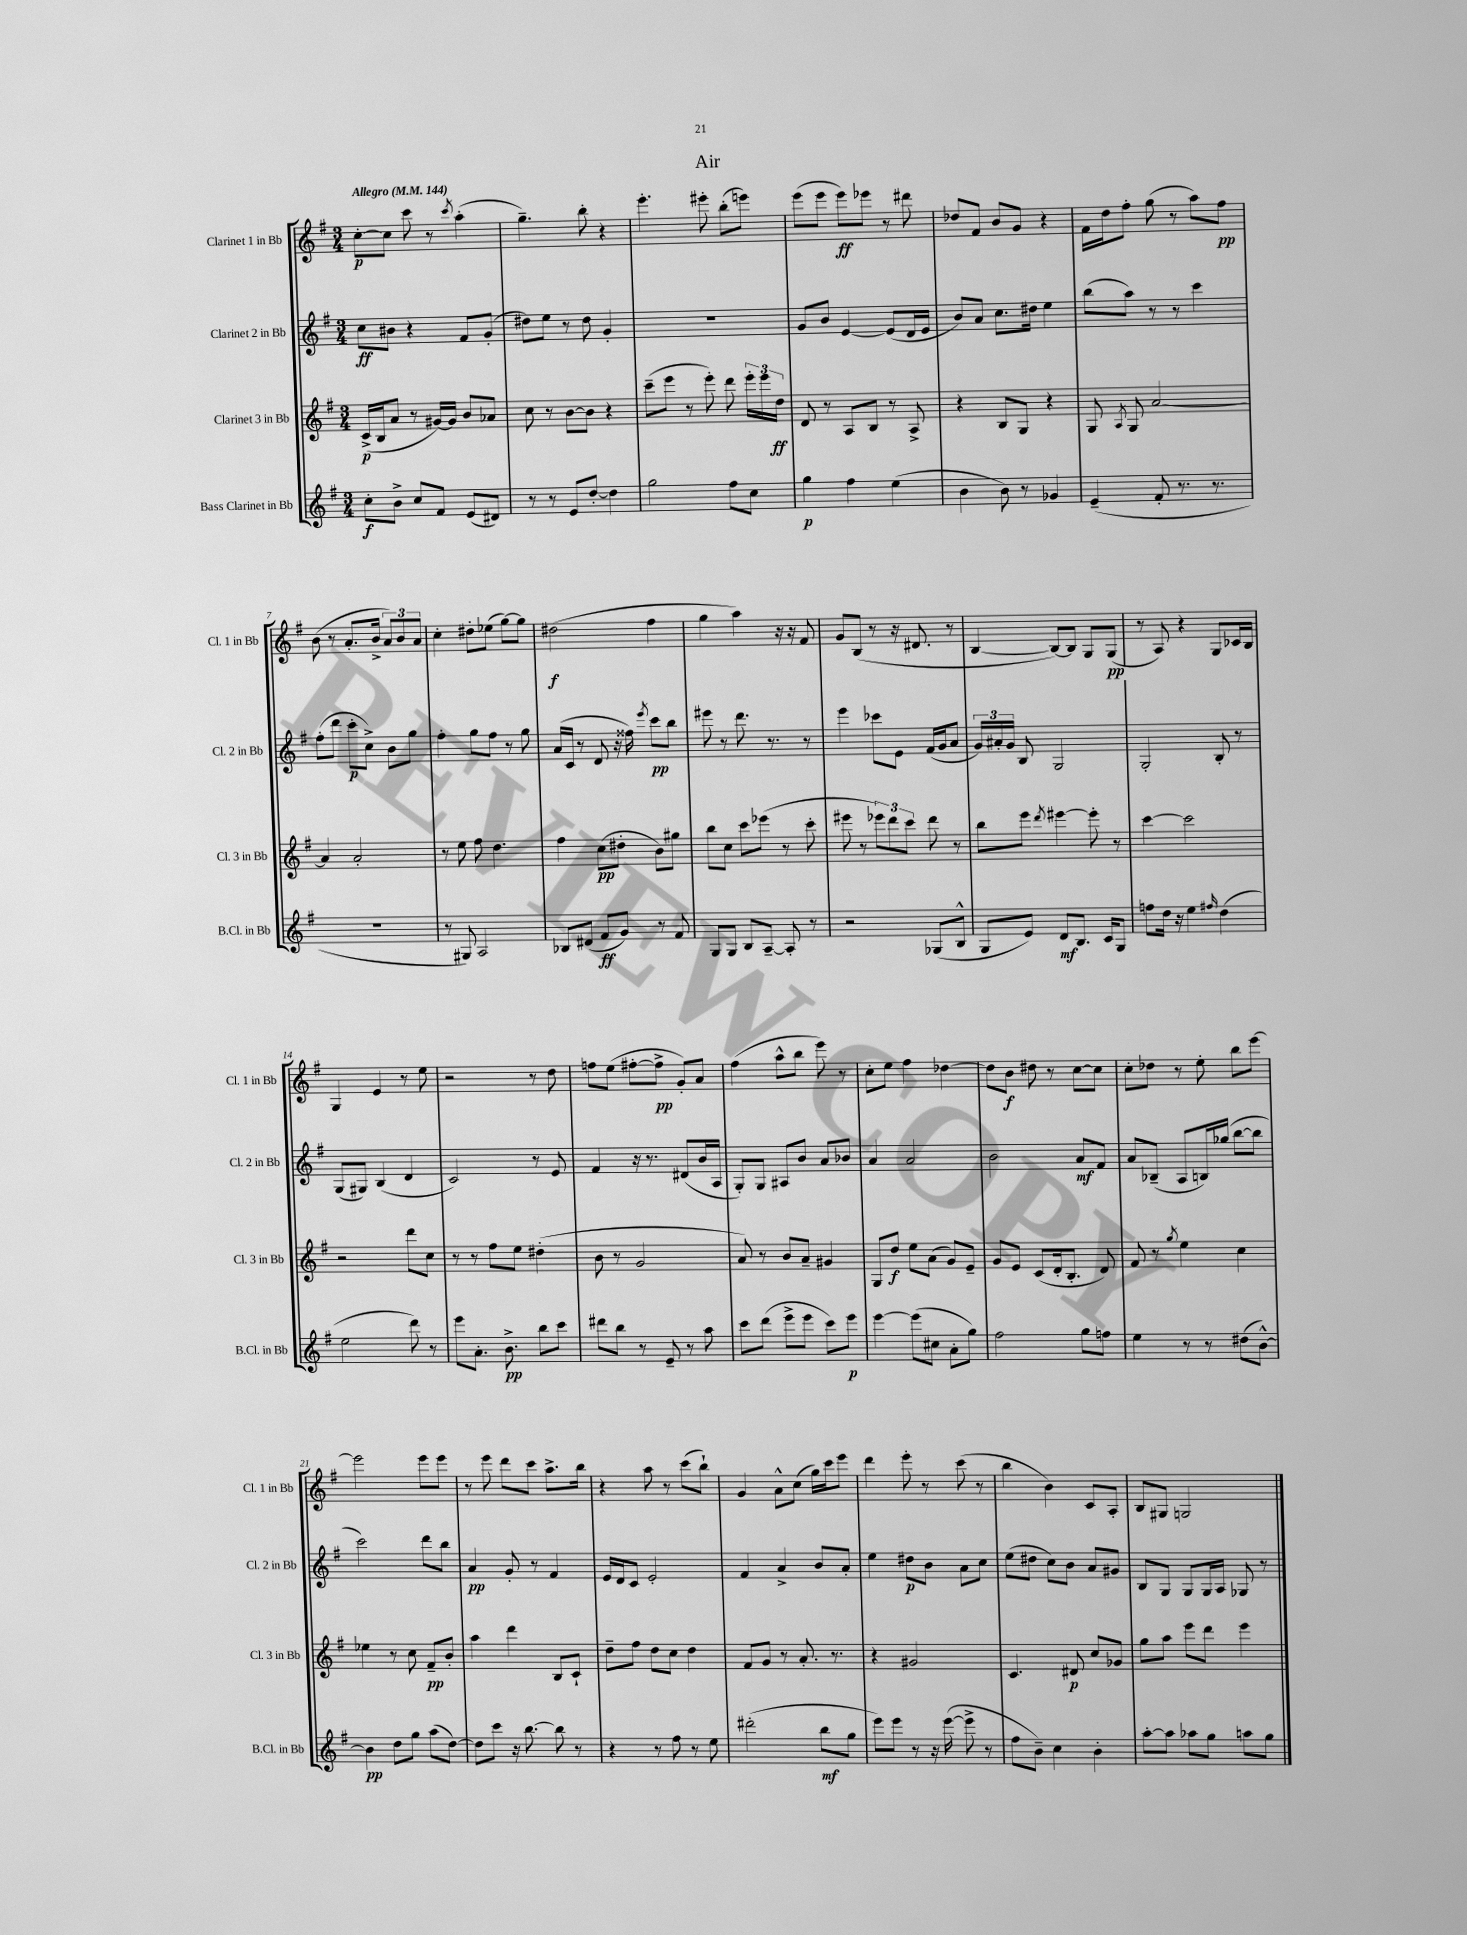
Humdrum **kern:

**kern	**dynam	**kern	**dynam	**kern	**dynam	**kern	**dynam
*part4	*part4	*part3	*part3	*part2	*part2	*part1	*part1
*staff4	*staff4	*staff3	*staff3	*staff2	*staff2	*staff1	*staff1
*I"Bass Clarinet in Bb	*	*I"Clarinet 3 in Bb	*	*I"Clarinet 2 in Bb	*	*I"Clarinet 1 in Bb	*
*I'B.Cl. in Bb	*	*I'Cl. 3 in Bb	*	*I'Cl. 2 in Bb	*	*I'Cl. 1 in Bb	*
*clefG2	*	*clefG2	*	*clefG2	*	*clefG2	*
*k[f#]	*	*k[f#]	*	*k[f#]	*	*k[f#]	*
*M3/4	*	*M3/4	*	*M3/4	*	*M3/4	*
*MM144	*	*MM144	*	*MM144	*	*MM144	*
=1	=1	=1	=1	=1	=1	=1	=1
!	!	!	!	!	!	!LO:TX:a:B:t=Allegro	!
8cc'\L	f	(16c^/LL	p	8cc\L	ff	[8cc'\L	p
.	.	16B/J	.	.	.	.	.
8b^\J	.	8a/J	.	8b#X\J	.	8cc\J]	.
8cc/L	.	8r	.	4r	.	8ccc\	.
8f#/J	.	[16g#X/LL)	.	.	.	8r	.
.	.	16g#/JJ]	.	.	.	.	.
.	.	.	.	.	.	8qccc/	.
(8e/L	.	8b/L	.	8f#/L	.	(4aa'\	.
8d#X/J)	.	8a-X/J	.	(8g'/J	.	.	.
=2	=2	=2	=2	=2	=2	=2	=2
8r	.	8cc\	.	8dd#X\L)	.	4.gg~\)	.
8r	.	8r	.	8ee\J	.	.	.
8e/L	.	[8b\L	.	8r	.	.	.
[8dd'/J	.	8b\J]	.	8dd#\	.	8bb'\	.
4dd\]	.	4r	.	4g'/	.	4r	.
=3	=3	=3	=3	=3	=3	=3	=3
2gg\	.	(8ccc~\L	.	2.r	.	4.eee'\	.
.	.	8eee\J	.	.	.	.	.
.	.	8r	.	.	.	.	.
.	.	8eee'\)	.	.	.	8eee#X'\	.
8ff#\L	.	8ddd\	.	.	.	(8bb'\L	.
8cc\J	.	24eee'\LL	.	.	.	8eeen\J)	.
.	.	24eee\	.	.	.	.	.
.	.	24dd\JJ	ff	.	.	.	.
=4	=4	=4	=4	=4	=4	=4	=4
4gg\	p	8d/	.	8g/L	.	(8eee\L	.
.	.	8r	.	8b/J	.	8eee\J	.
4ff#\	.	8A/L	.	[4e/	.	8eee\L)	ff
.	.	8B/J	.	.	.	8eee-X\J	.
(4ee\	.	8r	.	(8e/L]	.	8r	.
.	.	8A^/	.	16d/L	.	8ddd#X\	.
.	.	.	.	16e/JJ	.	.	.
=5	=5	=5	=5	=5	=5	=5	=5
4b\	.	4r	.	8b/L)	.	8dd-X/L	.
.	.	.	.	8a/J	.	8f#/J	.
8b\)	.	8B/L	.	8.cc\L	.	8b/L	.
8r	.	8G/J	.	.	.	8g/J	.
.	.	.	.	16dd#X\Jk	.	.	.
4g-X/	.	4r	.	4ee\	.	4r	.
=6	=6	=6	=6	=6	=6	=6	=6
(4e~/	.	8G/	.	(8bb\L	.	16f#\LL	.
.	.	.	.	.	.	16dd\J	.
.	.	8qA/	.	.	.	.	.
.	.	8G/	.	8aa\J)	.	8ff#'\J	.
8f#'/	.	[2a/	.	8r	.	(8gg\	.
8.r	.	.	.	8r	.	8r	.
.	.	.	.	4ccc\	.	8aa\L)	.
8.r	.	.	.	.	.	.	.
.	.	.	.	.	.	8ff#\J	pp
!!LO:LB:g=z
=7	=7	=7	=7	=7	=7	=7	=7
2.r	.	4a/]	.	(8ff#'\L	.	(8b\	.
.	.	.	.	8ddd\J	.	8r	.
.	.	2a'/	.	8ccc'\L	p	8.a'/L	.
.	.	.	.	8cc^\J)	.	.	.
.	.	.	.	.	.	16b^/Jk	.
.	.	.	.	8b\L	.	12a/L)	.
.	.	.	.	.	.	12b/	.
.	.	.	.	8gg\J	.	.	.
.	.	.	.	.	.	12a/J	.
=8	=8	=8	=8	=8	=8	=8	=8
8r	.	8r	.	4ff#'\	.	4cc'\	.
8G#X/)	.	8ee\	.	.	.	.	.
2A/	.	8ff#\	.	8gg\L	.	8dd#X'\L	.
.	.	4.dd\	.	8ff#\J	.	(8ee-X\J	.
.	.	.	.	8r	.	[8gg\L)	.
.	.	.	.	8gg\	.	8gg\J]	.
=9	=9	=9	=9	=9	=9	=9	=9
8B-X/L	.	4ff#\	.	(16a/LL	.	(2dd#X\	f
.	.	.	.	16c/JJ	.	.	.
(8d#X/J	.	.	.	8r	.	.	.
8f#/L	ff	(8cc\L	pp	8d/	.	.	.
8g/J)	.	8dd#X'\J	.	16r	.	.	.
.	.	.	.	16ff##X\)	.	.	.
.	.	.	.	8qeee/	.	.	.
8r	.	8b\L)	.	8ccc\L	pp	4ff#\	.
8f#/	.	8gg#X\J	.	8bb\J	.	.	.
=10	=10	=10	=10	=10	=10	=10	=10
8G/L	.	8bb\L	.	8eee#X\	.	4gg\	.
8G/J	.	8cc\J	.	8r	.	.	.
8B/L	.	8ccc\L	.	8.ddd\	.	4aa\)	.
[8A~/J	.	(8eee-X\J	.	.	.	.	.
.	.	.	.	8.r	.	.	.
8A'/]	.	8r	.	.	.	16r	.
.	.	.	.	.	.	16r	.
8r	.	8ccc'\	.	8r	.	8f#/	.
=11	=11	=11	=11	=11	=11	=11	=11
2r	.	8eee#X\	.	4eee\	.	8g/L	.
.	.	8r	.	.	.	(8B/J	.
.	.	12eee-X\L)	.	8ccc-X\L	.	8r	.
.	.	12ddd\	.	.	.	.	.
.	.	.	.	8e\J	.	16r	.
.	.	12ccc\J	.	.	.	.	.
.	.	.	.	.	.	8.d#X/	.
(8G-X/L	.	8ddd\	.	(16f#/LL	.	.	.
.	.	.	.	16g/J	.	.	.
8B^^/J	.	8r	.	8a/J	.	8r	.
=12	=12	=12	=12	=12	=12	=12	=12
8G/L	.	8bb\L	.	24g/LL)	.	[4B/	.
.	.	.	.	24a#X'/	.	.	.
.	.	.	.	24g/JJ	.	.	.
8e/J)	.	8eee\J	.	8B/	.	.	.
.	.	8qddd/	.	.	.	.	.
8d/L	mf	[4eee#X\	.	2G/	.	8B/L_)	.
8.B/J	.	.	.	.	.	8B/J]	.
.	.	8eee#'\]	.	.	.	8G/L	.
16c/KL	.	.	.	.	.	.	.
8G/J	.	8r	.	.	.	(8G/J	pp
=13	=13	=13	=13	=13	=13	=13	=13
8ffn\L	.	[4ccc\	.	2G'/	.	8r	.
16dd\Jk	.	.	.	.	.	8A/)	.
16r	.	.	.	.	.	.	.
4ee\	.	2ccc\]	.	.	.	4r	.
16qqff#X/	.	.	.	.	.	.	.
(4dd\	.	.	.	8B'/	.	8G/L	.
.	.	.	.	8r	.	16c-X/L	.
.	.	.	.	.	.	16B/JJ	.
!!LO:LB:g=z
=14	=14	=14	=14	=14	=14	=14	=14
2ee\	.	2r	.	(8G/L	.	4G/	.
.	.	.	.	8G#X/J)	.	.	.
.	.	.	.	(4B/	.	4e/	.
8ddd\)	.	8ddd\L	.	4d/	.	8r	.
8r	.	8cc\J	.	.	.	8ee\	.
=15	=15	=15	=15	=15	=15	=15	=15
8eee\L	.	8r	.	2c/)	.	2r	.
8.a'\J	.	8r	.	.	.	.	.
.	.	8ff#\L	.	.	.	.	.
8.b^\	pp	.	.	.	.	.	.
.	.	8ee\J	.	.	.	.	.
8bb\L	.	(4dd#X'\	.	8r	.	8r	.
8ccc\J	.	.	.	8e/	.	8dd\	.
=16	=16	=16	=16	=16	=16	=16	=16
8ddd#X\L	.	8b\	.	4f#/	.	8ffn\L	.
8bb\J	.	8r	.	.	.	(8ee\J	.
8r	.	2g/	.	16r	.	[8ff#X'\L	.
.	.	.	.	8.r	.	.	.
8e~/	.	.	.	.	.	8ff#^\J]	pp
8r	.	.	.	(8d#X/L	.	8g'/L)	.
8aa\	.	.	.	16b/L	.	8a/J	.
.	.	.	.	16A/JJ	.	.	.
=17	=17	=17	=17	=17	=17	=17	=17
8ccc\L	.	8a/)	.	8G'/L)	.	(4ff#\	.
(8ddd\J	.	8r	.	8G/J	.	.	.
8eee^\L	.	8b/L	.	8A#X/L	.	8aa^^\L	.
8eee\J	.	8a~/J	.	8b/J	.	8bb\J	.
8ccc\L)	.	4g#X/	.	8a/L	.	8eee\)	.
8eee\J	p	.	.	8b-X/J	.	8r	.
=18	=18	=18	=18	=18	=18	=18	=18
[4eee\	.	8G/L	.	4a/	.	8cc'\L	.
.	.	8dd/J	f	.	.	8ee\J	.
(8eee\L]	.	8ee\L	.	2a/	.	4ff#\	.
8cc#X\J	.	(8a\J	.	.	.	.	.
8a'\L	.	8g/L)	.	.	.	[4dd-X\	.
8gg\J)	.	8e~/J	.	.	.	.	.
=19	=19	=19	=19	=19	=19	=19	=19
2ff#\	.	8g/L	.	2b\	.	8dd-\L]	.
.	.	8e/J	.	.	.	8b\J	f
.	.	(8c/L	.	.	.	8dd#X\	.
.	.	16d'/k	.	.	.	8r	.
.	.	8.B'/J	.	.	.	.	.
8gg\L	.	.	.	8a/L	mf	[8cc\L	.
8ffn\J	.	8d/)	.	8f#/J	.	8cc\J]	.
=20	=20	=20	=20	=20	=20	=20	=20
4ee\	.	8f#/	.	8a/L	.	8cc'\L	.
.	.	8r	.	(8B-X~/J	.	8dd-X\J	.
.	.	8qgg/	.	.	.	.	.
8r	.	4ee\	.	8A/L	.	8r	.
8r	.	.	.	16Bn/L)	.	8ee'\	.
.	.	.	.	(16gg-X/JJ	.	.	.
(8dd#X\L	.	4cc\	.	[8bb\L	.	8bb\L	.
[8b^^\J)	.	.	.	8bb\J]	.	[8eee\J	.
!!LO:LB:g=z
=21	=21	=21	=21	=21	=21	=21	=21
4b\]	pp	4ee-X\	.	2ccc\)	.	2eee\]	.
8dd\L	.	8r	.	.	.	.	.
8gg\J	.	8cc\	.	.	.	.	.
(8aa\L	.	8f#~/L	pp	8ddd\L	.	8eee\L	.
[8dd\J)	.	8b'/J	.	8bb\J	.	8eee\J	.
=22	=22	=22	=22	=22	=22	=22	=22
8dd\L]	.	4aa\	.	4a/	pp	8r	.
8ccc\J	.	.	.	.	.	8eee\	.
16r	.	4ddd\	.	8g'/	.	8ddd\L	.
[8.bb\	.	.	.	.	.	.	.
.	.	.	.	8r	.	8ccc\J	.
8bb\]	.	8B/L	.	4f#/	.	8.aa^\L	.
8r	.	8c`/J	.	.	.	.	.
.	.	.	.	.	.	16bb\Jk	.
=23	=23	=23	=23	=23	=23	=23	=23
4r	.	8dd~\L	.	16e/LL	.	4r	.
.	.	.	.	16d/J	.	.	.
.	.	8ff#\J	.	8c/J	.	.	.
8r	.	8dd\L	.	2e'/	.	8aa\	.
8ff#\	.	8cc\J	.	.	.	8r	.
8r	.	4dd\	.	.	.	(8ccc\L	.
8ee\	.	.	.	.	.	8bb`\J)	.
=24	=24	=24	=24	=24	=24	=24	=24
(2ddd#X'\	.	8f#/L	.	4f#/	.	4g/	.
.	.	8g/J	.	.	.	.	.
.	.	8r	.	4a^/	.	8a^^\L	.
.	.	8.a'/	.	.	.	(8cc\J	.
8bb\L	mf	.	.	8b/L	.	16gg\LL)	.
.	.	8.r	.	.	.	16ccc\J	.
8gg\J	.	.	.	8a'/J	.	8eee\J	.
=25	=25	=25	=25	=25	=25	=25	=25
8eee\L)	.	4r	.	4ee\	.	4ddd\	.
8eee\J	.	.	.	.	.	.	.
8r	.	2g#X/	.	8dd#X\L	p	8eee'\	.
16r	.	.	.	8b\J	.	8r	.
([16eee\	.	.	.	.	.	.	.
8eee^\]	.	.	.	8a\L	.	(8ccc\	.
8r	.	.	.	8cc\J	.	8r	.
=26	=26	=26	=26	=26	=26	=26	=26
8ff#\L	.	4.c/	.	(8ee\L	.	4bb\	.
8b~\J)	.	.	.	8dd#X\J	.	.	.
4cc\	.	.	.	8cc\L)	.	4b\)	.
.	.	8d#X/	p	8b\J	.	.	.
4b'\	.	8cc/L	.	8a/L	.	8c/L	.
.	.	8g-X/J	.	8g#X/J	.	8A'/J	.
=27	=27	=27	=27	=27	=27	=27	=27
[8aa'\L	.	8gg\L	.	8B/L	.	8B/L	.
8aa\J]	.	8aa\J	.	8G/J	.	8G#X/J	.
8aa-X\L	.	8eee\L	.	8G/L	.	2Gn/	.
8gg\J	.	8ddd\J	.	16G/L	.	.	.
.	.	.	.	16A/JJ	.	.	.
8aan\L	.	4eee\	.	8G-X/	.	.	.
8gg\J	.	.	.	8r	.	.	.
==	==	==	==	==	==	==	==
*-	*-	*-	*-	*-	*-	*-	*-
